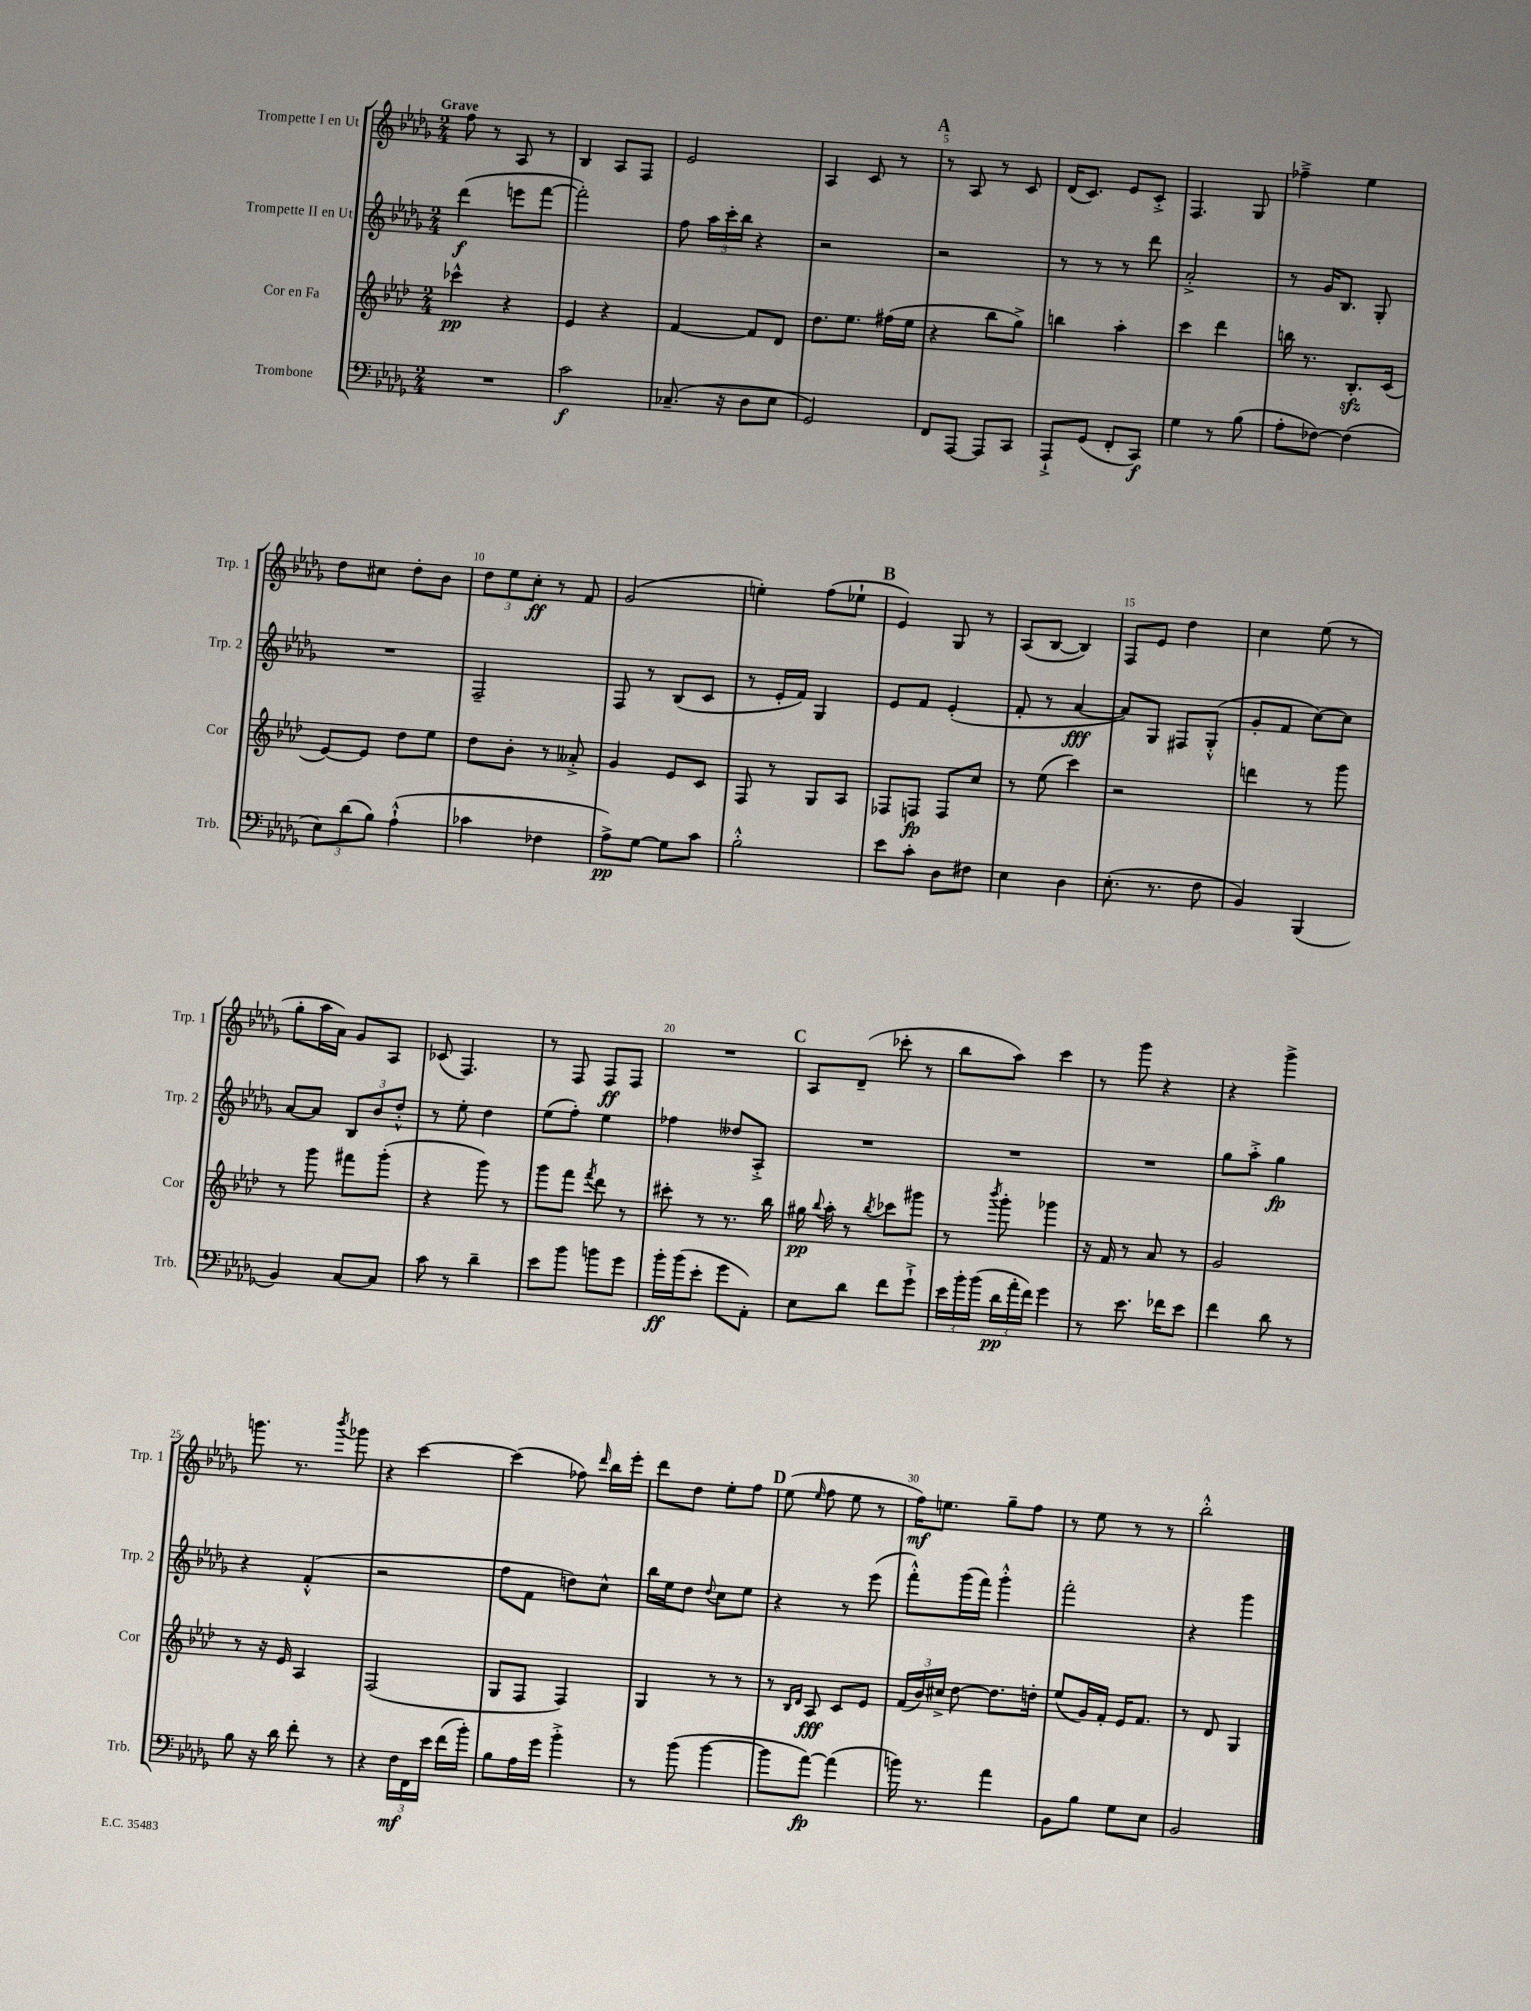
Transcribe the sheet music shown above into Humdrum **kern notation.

**kern	**kern	**kern	**kern
*staff4	*staff3	*staff2	*staff1
*clefF4	*clefG2	*clefG2	*clefG2
*k[b-e-a-d-g-]	*k[b-e-a-d-]	*k[b-e-a-d-g-]	*k[b-e-a-d-g-]
*M2/4	*M2/4	*M2/4	*M2/4
2r	4ccc-^^\	(4ddd-\	8ff\
.	.	.	8r
.	4r	8eee\L	8A-/
.	.	[8fff\J	8r
=	=	=	=
2c\	4e-/	2fff'\])	4B-/
.	4r	.	8A-/L
.	.	.	8F/J
=	=	=	=
(8.C-~/	[4f/	8ff\	2e-/
.	.	24aa-\LL	.
.	.	24ccc'\	.
16r	.	.	.
.	.	24bb-\JJ	.
8D-\L	8f/]L	4r	.
8E-\J	8d-/J	.	.
=	=	=	=
2GG-/)	8.dd-\L	2r	4A-/
.	8.ee-\J	.	.
.	.	.	8c/
.	(16ff#\LL	.	8r
.	16ee-\JJ	.	.
=	=	=	=
8FF/L	4r	2r	8r
[8AAA-/J	.	.	8A-/
8AAA-/]L	8bb-\L	.	8r
8CC/J	8gg^\J)	.	8c/
=	=	=	=
8AAA-`^/L	4bb\	8r	(16d-/LK
.	.	.	8.c/J)
(8GG-/J	.	8r	.
8FF'/L	4aa-'\	8r	8e-/L
8CC/J)	.	8ddd-\	8c'^/J
=	=	=	=
4G-\	4ccc\	2a-'^/	4.F/
8r	4ddd-\	.	.
(8B-\	.	.	8G-/
=	=	=	=
8A-'\L	16bb\	8r	4ff-~^\
.	8.r	.	.
[8F-\J)	.	16g-/LK	.
.	.	8.B-/J	.
(4F-\]	8.B-'/L	.	4ee-\
.	.	8G-'/	.
.	(16c/Jk	.	.
=	=	=	=
12E-\L)	[8e-/L)	2r	8dd-\L
(12d-\	.	.	.
.	8e-/]J	.	8cc#\J
12B-\J)	.	.	.
(4A-`^^\	8dd-\L	.	8dd-'\L
.	8ee-\J	.	8b-\J
=	=	=	=
4c-\	8dd-\L	2F~/	12dd-\L
.	.	.	12ee-\
.	8b-'\J	.	.
.	.	.	12cc'\J
4F-\	8r	.	8r
.	8a--'^/	.	8f/
=	=	=	=
8A-^\L)	4g/	8F/	(2g-/
[8G-\J	.	8r	.
8G-\]L	8e-/L	(8B-/L	.
8c\J	8c/J	8c/J	.
=	=	=	=
2B-'^^\	8F/	8r	4ee'\)
.	8r	16e-'/LL	.
.	.	16f/JJ)	.
.	8G/L	4G-/	(8ff\L
.	8A-/J	.	8ee-`\J
=	=	=	=
8e-\L	8F-/L	8e-/L	4e-/)
8c'\J	8F/J	8f/J	.
8D-\L	8F/L	(4e-'/	8G-/
8F#\J	8cc/J	.	8r
=	=	=	=
4E-\	8r	8f'/	(8A-/L
.	(8ee-\	8r	[8B-/J
4D-\	4ccc\)	[4a-/	4B-/])
=	=	=	=
(8.E-'\	2r	8a-/]L)	8F/L
.	.	8G-/J	8e-/J
8.r	.	.	.
.	.	8F#/L	4dd-\
8F\	.	(8G-'^^/J	.
=	=	=	=
4BB-/)	4ddd\	8g-'/L	4cc\
.	.	8f/J	.
(4BBB-/	8r	[8cc\L)	(8ee-\
.	8ggg\	8cc\]J	8r
=	=	=	=
4BB-/)	8r	[8a-/L	8gg-'\L
.	8ggg\	8a-/]J	16aa-\L
.	.	.	16a-\JJ)
[8C/L	8fff#\L	12B-/L	8g-/L
.	.	12b-/	.
8C/]J	(8ggg'\J	.	8A-/J
.	.	12dd-'^^/J	.
=	=	=	=
8c\	4r	8r	(8c-/
8r	.	8ee-'\	4.F/)
4d-~\	8ggg\)	4dd-\	.
.	8r	.	.
=	=	=	=
8e-\L	8ggg\L	(8ee-\L	8r
8b-\J	8fff\J	8ff'\J)	8F/
.	8qfff/	.	.
8b\L	8ddd-\	4ee-\	8F/L
8g-\J	8r	.	8F/J
=	=	=	=
16b-'\LL	8ccc#'\	4ff-\	2r
(16b-\J	.	.	.
8e-'\J	8r	.	.
8g-\L	8.r	8dd--/L	.
8AA-'\J)	.	8A-'^/J	.
.	16bb-\	.	.
=	=	=	=
8E-\L	16gg#\	2r	8A-/L
.	8qqbb-/	.	.
.	16aa-'\	.	.
8d-\J	8r	.	(8d-~/J
.	8qbb-/	.	.
8f\L	8ccc-\L	.	8ccc-'\
8g-`^\J	8ggg#\J	.	8r
=	=	=	=
24e-\LL	8r	2r	8bb-\L
24b-'\	.	.	.
(24b-\JJ	.	.	.
.	8qbbb-/	.	.
24d-\LL	8ggg'\	.	8aa-\J)
24a-'\	.	.	.
24f\JJ)	.	.	.
4g-\	4ggg-\	.	4ccc\
=	=	=	=
8r	16r	2r	8r
.	16f/	.	.
8.e-\	8r	.	8ggg-\
.	8a-/	.	4r
16f-\LK	.	.	.
8e-\J	8r	.	.
=	=	=	=
4f\	2g/	8gg-\L	4r
.	.	8aa-'^\J	.
8d-\	.	4gg-\	4ggg-^\
8r	.	.	.
=	=	=	=
8B-\	8r	4r	8.ggg\
16r	16r	.	.
16d-\	16e-/	.	8.r
8f'\	4A-/	(4f'^^/	.
.	.	.	8qbbb-/
8r	.	.	8ggg-\
=	=	=	=
4r	(2F/	2r	4r
24F\LL	.	.	[4ccc\
24FF\	.	.	.
24e-\JJ	.	.	.
(16f\LL	.	.	.
16b-'\JJ)	.	.	.
=	=	=	=
8B-\L	8G/L	8ff\L	(4ccc\]
16A-\L	8F/J	8f\J	.
16g-\JJ	.	.	.
4b-'^\	4F/)	8dd\L)	8ff-\)
.	.	.	16qqddd-/
.	.	8cc^^\J	16bb-\LL
.	.	.	16eee-'\JJ
=	=	=	=
8r	4G/	16bb-\LL	8ddd-\L
.	.	16ee-\J	.
(8b-\	.	8dd-\J	8dd-\J
.	.	8qqdd-/	.
[4b-\	8r	8cc\L	8ee-'\L
.	8r	8ee-\J	8ff\J
=	=	=	=
8b-\]L	8r	4r	(8ee-\
.	16qqB-/LL	.	.
.	16qqd-/JJ	.	16qqee-/
[8a-\J)	8A-/	.	8ff\
(4a-\]	8c/L	8r	8ee-\
.	8e-/J	(8eee-\	8r
=	=	=	=
16b\)	(24f/LL	8fff'^^\L)	16ff\LK)
.	24b-/)	.	.
8.r	.	.	8.ee\J
.	24cc#^/JJ	.	.
.	[8dd-\	(16ggg-\L	.
.	.	16fff\JJ)	.
4a-\	8.dd-\]L	4ggg-'^^\	8gg-~\L
.	.	.	8ff\J
.	16dd'\Jk	.	.
=	=	=	=
8BB-\L	(8ee-/L	2fff'\	8r
8B-\J	16g/L)	.	8ee-\
.	16f'/JJ	.	.
8G-\L	16e-/LK	.	8r
.	8.f/J	.	.
8E-\J	.	.	8r
=	=	=	=
2BB-/	8r	4r	2bb-'^^\
.	8d-/	.	.
.	4G/	4ggg-\	.
==	==	==	==
*-	*-	*-	*-
